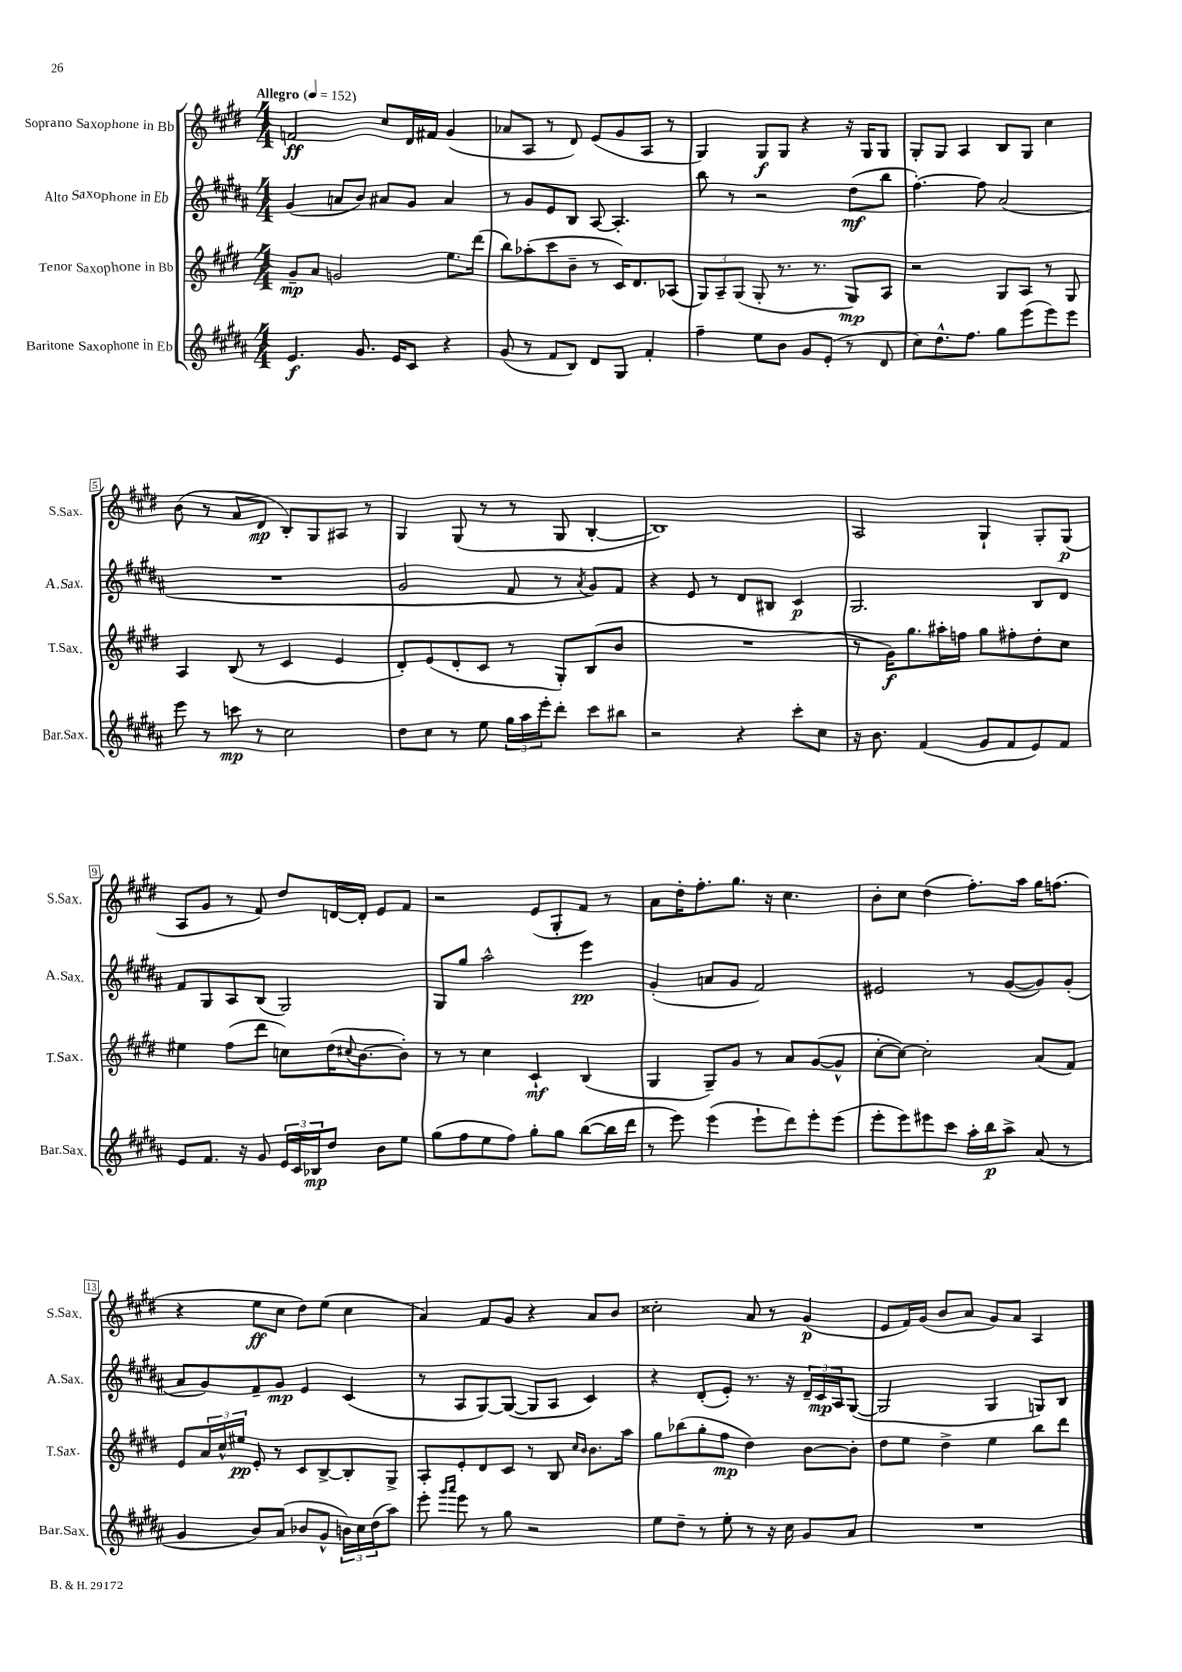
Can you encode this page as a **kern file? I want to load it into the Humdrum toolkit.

**kern	**dynam	**kern	**dynam	**kern	**dynam	**kern	**dynam
*part4	*part4	*part3	*part3	*part2	*part2	*part1	*part1
*staff4	*staff4	*staff3	*staff3	*staff2	*staff2	*staff1	*staff1
*I"Baritone Saxophone in Eb	*	*I"Tenor Saxophone in Bb	*	*I"Alto Saxophone in Eb	*	*I"Soprano Saxophone in Bb	*
*I'Bar.Sax.	*	*I'T.Sax.	*	*I'A.Sax.	*	*I'S.Sax.	*
*clefG2	*	*clefG2	*	*clefG2	*	*clefG2	*
*k[f#c#g#d#a#]	*	*k[f#c#g#d#]	*	*k[f#c#g#d#a#]	*	*k[f#c#g#d#]	*
*M4/4	*	*M4/4	*	*M4/4	*	*M4/4	*
*MM152	*	*MM152	*	*MM152	*	*MM152	*
=1	=1	=1	=1	=1	=1	=1	=1
!	!	!	!	!	!	!LO:TX:a:B:t=Allegro	!
4.e/	f	8g#~/L	mp	(4g#/	.	2fn/	ff
.	.	8a/J	.	.	.	.	.
.	.	2gn/	.	8an/L	.	.	.
8.g#/	.	.	.	8b/J)	.	.	.
.	.	.	.	8a#X/L	.	8cc#/L	.
16e/KL	.	.	.	.	.	.	.
8c#/J	.	.	.	8g#/J	.	16d#/L	.
.	.	.	.	.	.	16f#X/JJ	.
4r	.	8.ee\L	.	4a#/	.	(4g#/	.
.	.	(16ddd#\Jk	.	.	.	.	.
=2	=2	=2	=2	=2	=2	=2	=2
(8g#/	.	8bb\L)	.	8r	.	8a-X/L	.
8r	.	(8aa-X'\	.	8g#/L	.	8A/J	.
8f#/L	.	8ccc#\	.	8e/	.	8r	.
8B/J)	.	8b~\J	.	8B/J	.	8d#/)	.
8d#/L	.	8r	.	[8A#/	.	(8e/L	.
8G#/J	.	16c#/KL)	.	4.A#'/]	.	8g#/	.
.	.	8.d#/	.	.	.	.	.
4f#'/	.	.	.	.	.	8A/J	.
.	.	(8A-X/J	.	.	.	8r	.
=3	=3	=3	=3	=3	=3	=3	=3
4ff#~\	.	12G#/L)	.	8bb\	.	4G#/)	.
.	.	12A~/	.	.	.	.	.
.	.	.	.	8r	.	.	.
.	.	(12G#/J	.	.	.	.	.
8ee\L	.	8G#'/	.	2r	.	8G#/L	f
8b\J	.	8.r	.	.	.	8G#/J	.
8g#/L	.	.	.	.	.	4r	.
.	.	8.r	.	.	.	.	.
(8e'/J	.	.	.	.	.	.	.
8r	.	8G#/L)	mp	(8dd#\L	mf	16r	.
.	.	.	.	.	.	16G#/KL	.
8d#/	.	8A/J	.	8bb\J	.	8G#/J	.
=4	=4	=4	=4	=4	=4	=4	=4
8cc#\L)	.	2r	.	[4.ff#'\)	.	8G#'/L	.
8.dd#^^\	.	.	.	.	.	8G#/J	.
.	.	.	.	.	.	4A/	.
8.ff#\J	.	.	.	.	.	.	.
.	.	.	.	8ff#\]	.	.	.
8gg#\L	.	8G#/L	.	(2a#/	.	8B/L	.
(8eee\	.	8A/J	.	.	.	8G#/J	.
8eee\)	.	8r	.	.	.	4cc#\	.
8eee\J	.	8G#/	.	.	.	.	.
!!LO:LB:g=z
=5	=5	=5	=5	=5	=5	=5	=5
8eee\	.	4A/	.	1r	.	(8b\	.
8r	.	.	.	.	.	8r	.
8cccn\	mp	(8B/	.	.	.	8a/L	.
8r	.	8r	.	.	.	8d#/J	mp
2cc#\	.	4c#/	.	.	.	8B'/L)	.
.	.	.	.	.	.	8G#/	.
.	.	4e/	.	.	.	8A#X/J	.
.	.	.	.	.	.	8r	.
=6	=6	=6	=6	=6	=6	=6	=6
8dd#\L	.	8d#'/L)	.	2g#/	.	4G#/	.
8cc#\J	.	(8e/	.	.	.	.	.
8r	.	8d#'/	.	.	.	(8G#/	.
8ee\	.	8c#/J	.	.	.	8r	.
24gg#\LL	.	8r	.	8f#/	.	8r	.
24aa#\	.	.	.	.	.	.	.
24eee'\J	.	.	.	.	.	.	.
8ddd#'\J	.	8G#'/L)	.	8r	.	8G#/	.
.	.	.	.	8qa#/	.	.	.
8ccc#\L	.	(8B/	.	8g#/L)	.	[4B'/	.
8bb#X\J	.	8b/J	.	8f#/J	.	.	.
=7	=7	=7	=7	=7	=7	=7	=7
2r	.	1r	.	4r	.	1B])	.
.	.	.	.	8e/	.	.	.
.	.	.	.	8r	.	.	.
4r	.	.	.	8d#/L	.	.	.
.	.	.	.	8B#X/J	.	.	.
8ccc#'\L	.	.	.	4c#/	p	.	.
8cc#\J	.	.	.	.	.	.	.
=8	=8	=8	=8	=8	=8	=8	=8
16r	.	8r	.	2.G#/	.	2A/	.
8.b\	.	.	.	.	.	.	.
.	.	16g#\KL)	f	.	.	.	.
.	.	8.gg#\	.	.	.	.	.
(4f#/	.	.	.	.	.	.	.
.	.	16aa#X'\L	.	.	.	.	.
.	.	16ffn\JJ	.	.	.	.	.
8g#/L	.	8gg#\L	.	.	.	4G#`/	.
8f#/	.	8ff#X'\	.	.	.	.	.
8e/)	.	8dd#'\	.	8B/L	.	8G#'/L	.
8f#/J	.	8cc#\J	.	8d#/J	.	(8G#/J	p
!!LO:LB:g=z
=9	=9	=9	=9	=9	=9	=9	=9
8e/L	.	4ee#X\	.	8f#/L	.	8A/L	.
8.f#/J	.	.	.	8G#/	.	8g#/J	.
.	.	(8ff#\L	.	8A#/	.	8r	.
16r	.	.	.	.	.	.	.
8g#/	.	8ddd#\J	.	(8B/J	.	8f#/)	.
24e/LL	.	8ccn\L)	.	2G#/)	.	8dd#/L	.
24c#/	.	.	.	.	.	.	.
24B-X/J	mp	.	.	.	.	.	.
8dd#/J	.	(16dd#\K	.	.	.	[16dn/L	.
.	.	8qqcc#X/	.	.	.	.	.
.	.	[8.b\	.	.	.	16d'/JJ]	.
8b\L	.	.	.	.	.	8e/L	.
8ee\J	.	8b'\J])	.	.	.	8f#/J	.
=10	=10	=10	=10	=10	=10	=10	=10
(8gg#\L	.	8r	.	8G#/L	.	2r	.
8ff#\	.	8r	.	8gg#/J	.	.	.
8ee\	.	4cc#\	.	2aa#^^\	.	.	.
8ff#\J)	.	.	.	.	.	.	.
8gg#'\L	.	4c#`/	mf	.	.	(8e/L	.
8gg#\J	.	.	.	.	.	8G#'/	.
([8bb\L	.	(4B/	.	4eee\	pp	8f#/J)	.
16bb\L]	.	.	.	.	.	8r	.
16ddd#\JJ	.	.	.	.	.	.	.
=11	=11	=11	=11	=11	=11	=11	=11
8r	.	4G#/	.	(4g#'/	.	8a\L	.
8eee\)	.	.	.	.	.	16dd#'\K	.
.	.	.	.	.	.	8.ff#'\	.
(4eee\	.	8G#~/L)	.	8an/L	.	.	.
.	.	8g#/J	.	8g#/J	.	8.gg#\J	.
8eee`\L	.	8r	.	2f#/)	.	.	.
.	.	.	.	.	.	16r	.
8ddd#\)	.	8a/L	.	.	.	4.cc#\	.
8eee'\	.	([8g#/	.	.	.	.	.
(8eee\J	.	8g#^^/J]	.	.	.	.	.
=12	=12	=12	=12	=12	=12	=12	=12
8eee'\L	.	[8cc#'\L	.	2e#X/	.	8b'\L	.
8eee\)	.	8cc#\J_)	.	.	.	8cc#\J	.
8eee#X\	.	2cc#'\]	.	.	.	(4dd#\	.
8ccc#\J	.	.	.	.	.	.	.
16aa#'\LL	.	.	.	8r	.	8.ff#'\L)	.
16bb\J	p	.	.	.	.	.	.
8aa#^\J	.	.	.	([8g#/L	.	.	.
.	.	.	.	.	.	16aa\Jk	.
(8a#/	.	(8a/L	.	8g#/])	.	16gg#\KL	.
.	.	.	.	.	.	(8.ffn\J	.
8r	.	8f#/J)	.	(8g#'/J	.	.	.
!!LO:LB:g=z
=13	=13	=13	=13	=13	=13	=13	=13
4g#/	.	8e/L	.	8a#/L	.	4r	.
.	.	24a/L	.	8g#/)	.	.	.
.	.	24cc#^^/	.	.	.	.	.
.	.	24ee#X/JJ	pp	.	.	.	.
8b/L)	.	8e'/	.	8f#~/	.	8ee\L	ff
(8a#/J	.	8r	.	8g#/J	mp	8cc#\J	.
8b-X/L	.	8c#/L	.	4e/	.	8dd#\L)	.
8g#^^/J	.	[8B^/	.	.	.	(8ee\J	.
24bn\LL)	.	8B'/]	.	(4c#/	.	4cc#\	.
24cc#\	.	.	.	.	.	.	.
(24dd#\J	.	.	.	.	.	.	.
8aa#\J)	.	8G#^/J	.	.	.	.	.
=14	=14	=14	=14	=14	=14	=14	=14
8eee'\	.	8A'/L	.	8r	.	4a/)	.
16qqggg#/LL	.	.	.	.	.	.	.
16qqaaa#/JJ	.	.	.	.	.	.	.
8eee\	.	8e'/	.	8A#/L	.	.	.
8r	.	8d#/	.	[8G#/)	.	8f#/L	.
8gg#\	.	8c#/J	.	(8G#/J_	.	8g#/J	.
2r	.	8r	.	8G#/L]	.	4r	.
.	.	8B/	.	8A#/J	.	.	.
.	.	16qqcc#/LL	.	.	.	.	.
.	.	16qqb/JJ	.	.	.	.	.
.	.	8.b\L	.	4c#/)	.	8a/L	.
.	.	.	.	.	.	8b/J	.
.	.	16aa\Jk	.	.	.	.	.
=15	=15	=15	=15	=15	=15	=15	=15
8ee\L	.	8gg#\L	.	4r	.	2cc##X'\	.
8dd#~\J	.	(8bb-X\	.	.	.	.	.
8r	.	8gg#'\	.	(8d#'/L	.	.	.
8ee'\	.	8ff#\J	mp	8e'/J)	.	.	.
8r	.	4dd#\)	.	8.r	.	8a/	.
16r	.	.	.	.	.	8r	.
16cc#\	.	.	.	16r	.	.	.
8g#/L	.	[8b\L	.	24d#~/LL	.	(4g#/	p
.	.	.	.	24c#/	mp	.	.
.	.	.	.	24A#/J	.	.	.
8a#/J	.	8b'\J]	.	([8G#/J	.	.	.
=16	=16	=16	=16	=16	=16	=16	=16
1r	.	8dd#\L	.	2G#/]	.	8e/L	.
.	.	8ee\J	.	.	.	16f#/L)	.
.	.	.	.	.	.	(16g#/JJ	.
.	.	4dd#^\	.	.	.	8b/L	.
.	.	.	.	.	.	8a/J	.
.	.	4ee\	.	4G#/	.	8g#/L)	.
.	.	.	.	.	.	8a/J	.
.	.	8bb\L	.	8Gn/L)	.	4A/	.
.	.	8ddd#\J	.	8B/J	.	.	.
==	==	==	==	==	==	==	==
*-	*-	*-	*-	*-	*-	*-	*-
